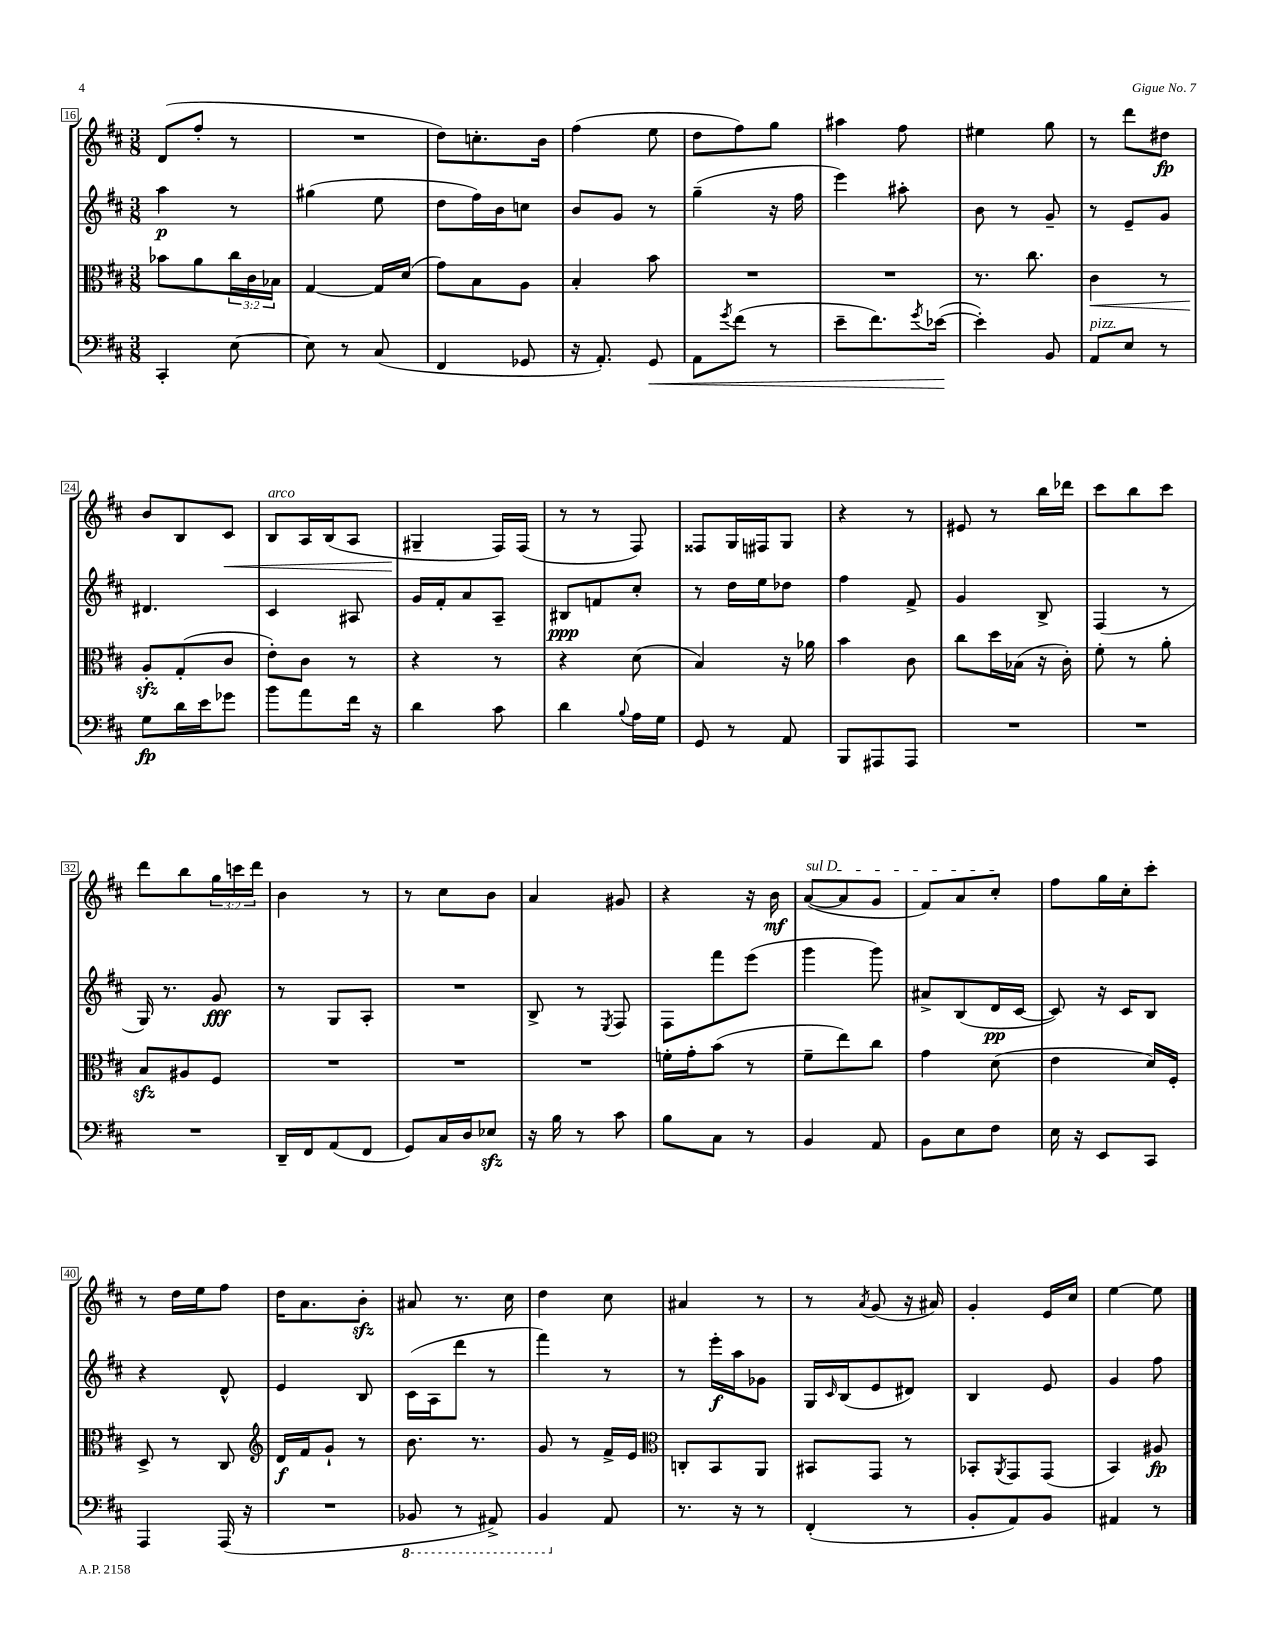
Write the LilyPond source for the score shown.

<<
\new StaffGroup <<
\new Staff = "s0" {
    \clef treble \key d \major \numericTimeSignature \time 3/8 \override Staff.TupletNumber.text = #tuplet-number::calc-fraction-text
    d'8( fis''8-. r8 |
    R4. |
    d''8) c''8.-. b'16 |
    fis''4( e''8 |
    d''8 fis''8) g''8 |
    ais''4 fis''8 |
    eis''4 g''8 |
    r8 d'''8 dis''8\fp |
    b'8 b8 cis'8\< |
    b8^\markup { \italic "arco" } a16 b16( a8 |
    gis4--\! fis16) fis16( |
    r8 r8 fis8) |
    fisis8 g16 fis16 g8 |
    r4 r8 |
    eis'8 r8 b''16 des'''16 |
    cis'''8 b''8 cis'''8 |
    d'''8 b''8 \tuplet 3/2 { g''16 c'''16 d'''16 } |
    b'4 r8 |
    r8 cis''8 b'8 |
    a'4 gis'8 |
    r4 r16 b'16\mf |
    \once \override TextSpanner.bound-details.left.text = \markup { \italic "sul D" } a'8~\startTextSpan( a'8 g'8 |
    fis'8) a'8 cis''8-.\stopTextSpan |
    fis''8 g''16 cis''16-. cis'''8-. |
    r8 d''16 e''16 fis''8 |
    d''16 a'8. b'8-.\sfz |
    ais'8 r8. cis''16 |
    d''4 cis''8 |
    ais'4 r8 |
    r8 \acciaccatura { a'8 } g'8( r16 ais'16) |
    g'4-. e'16 cis''16 |
    e''4~ e''8 \bar "|." |
}
\new Staff = "s1" {
    \clef treble \key d \major \numericTimeSignature \time 3/8
    a''4\p r8 |
    gis''4( e''8 |
    d''8 fis''16) b'16 c''8 |
    b'8 g'8 r8 |
    g''4--( r16 fis''16 |
    e'''4) ais''8-. |
    b'8 r8 g'8-- |
    r8 e'8-- g'8 |
    dis'4. |
    cis'4 ais8 |
    g'16 fis'16-. a'8 a8-- |
    bis8\ppp f'8 cis''8-. |
    r8 d''16 e''16 des''8 |
    fis''4 fis'8-> |
    g'4 b8-> |
    fis4( r8 |
    g16) r8. g'8\fff |
    r8 g8 a8-. |
    R4. |
    b8-> r8 \acciaccatura { e8 } fis8 |
    fis8 fis'''8 e'''8( |
    g'''4 g'''8) |
    ais'8-> b8( d'16\pp cis'16~ |
    cis'8) r16 cis'16 b8 |
    r4 d'8-^ |
    e'4 b8 |
    cis'16( a16 d'''8 r8 |
    fis'''4) r8 |
    r8 e'''16-.\f a''16 ges'8 |
    g16 \grace { cis'16 } b16( e'8 dis'8) |
    b4 e'8 |
    g'4 fis''8 \bar "|." |
}
\new Staff = "s2" {
    \clef alto \key d \major \numericTimeSignature \time 3/8 \override Staff.TupletNumber.text = #tuplet-number::calc-fraction-text
    bes'8 a'8 \tuplet 3/2 { cis''16 cis'16 bes16 } |
    g4~ g16 d'16( |
    g'8) b8 a8 |
    b4-. b'8 |
    R4. |
    R4. |
    r8. cis''8. |
    cis'4\< r8 |
    a8-.\sfz\! g8-.( cis'8 |
    e'8-.) cis'8 r8 |
    r4 r8 |
    r4 d'8( |
    b4) r16 aes'16 |
    b'4 cis'8 |
    cis''8 d''16 bes16( r16 cis'16-.) |
    fis'8-. r8 a'8-. |
    b8\sfz ais8 fis8 |
    R4. |
    R4. |
    R4. |
    f'16-. g'16-. b'8( r8 |
    fis'8-- e''8) cis''8 |
    g'4 d'8( |
    e'4 d'16) fis16-. |
    d8-> r8 cis8 |
    \clef treble d'16\f fis'16 g'8-! r8 |
    b'8. r8. |
    g'8 r8 fis'16-> e'16 |
    \clef alto c8-. b,8 a,8 |
    bis,8 g,8 r8 |
    bes,8-. \acciaccatura { a,8 } g,8 g,8( |
    b,4) ais8\fp \bar "|." |
}
\new Staff = "s3" {
    \clef bass \key d \major \numericTimeSignature \time 3/8
    cis,4-. e8~ |
    e8 r8 cis8( |
    fis,4 ges,8 |
    r16 a,8.-.) g,8\< |
    a,8 \acciaccatura { g'8 } fis'8( r8 |
    e'8-- fis'8.) \acciaccatura { g'8 } ees'16~\!( |
    ees'4-.) b,8 |
    a,8^\markup { \italic "pizz." } e8 r8 |
    g8\fp d'16 e'16 ges'8 |
    b'8 a'8 fis'16 r16 |
    d'4 cis'8 |
    d'4 \appoggiatura { b8 } a16 g16 |
    g,8 r8 a,8 |
    b,,8 ais,,8 ais,,8 |
    R4. |
    R4. |
    R4. |
    d,16-- fis,16 a,8( fis,8 |
    g,8) cis16 d16 ees8\sfz |
    r16 b16 r8 cis'8 |
    b8 cis8 r8 |
    b,4 a,8 |
    b,8 e8 fis8 |
    e16 r16 e,8 cis,8 |
    a,,4 a,,16( r16 |
    R4. |
    \ottava #-1 bes,,8 r8 ais,,8->) |
    b,,4 \ottava #0 a,8 |
    r8. r16 r8 |
    fis,4-.( r8 |
    b,8-. a,8) b,8 |
    ais,4 r8 \bar "|." |
}
>>
>>
\layout { \context { \Score currentBarNumber = #16 \override BarNumber.stencil = #(make-stencil-boxer 0.1 0.3 ly:text-interface::print) } }
